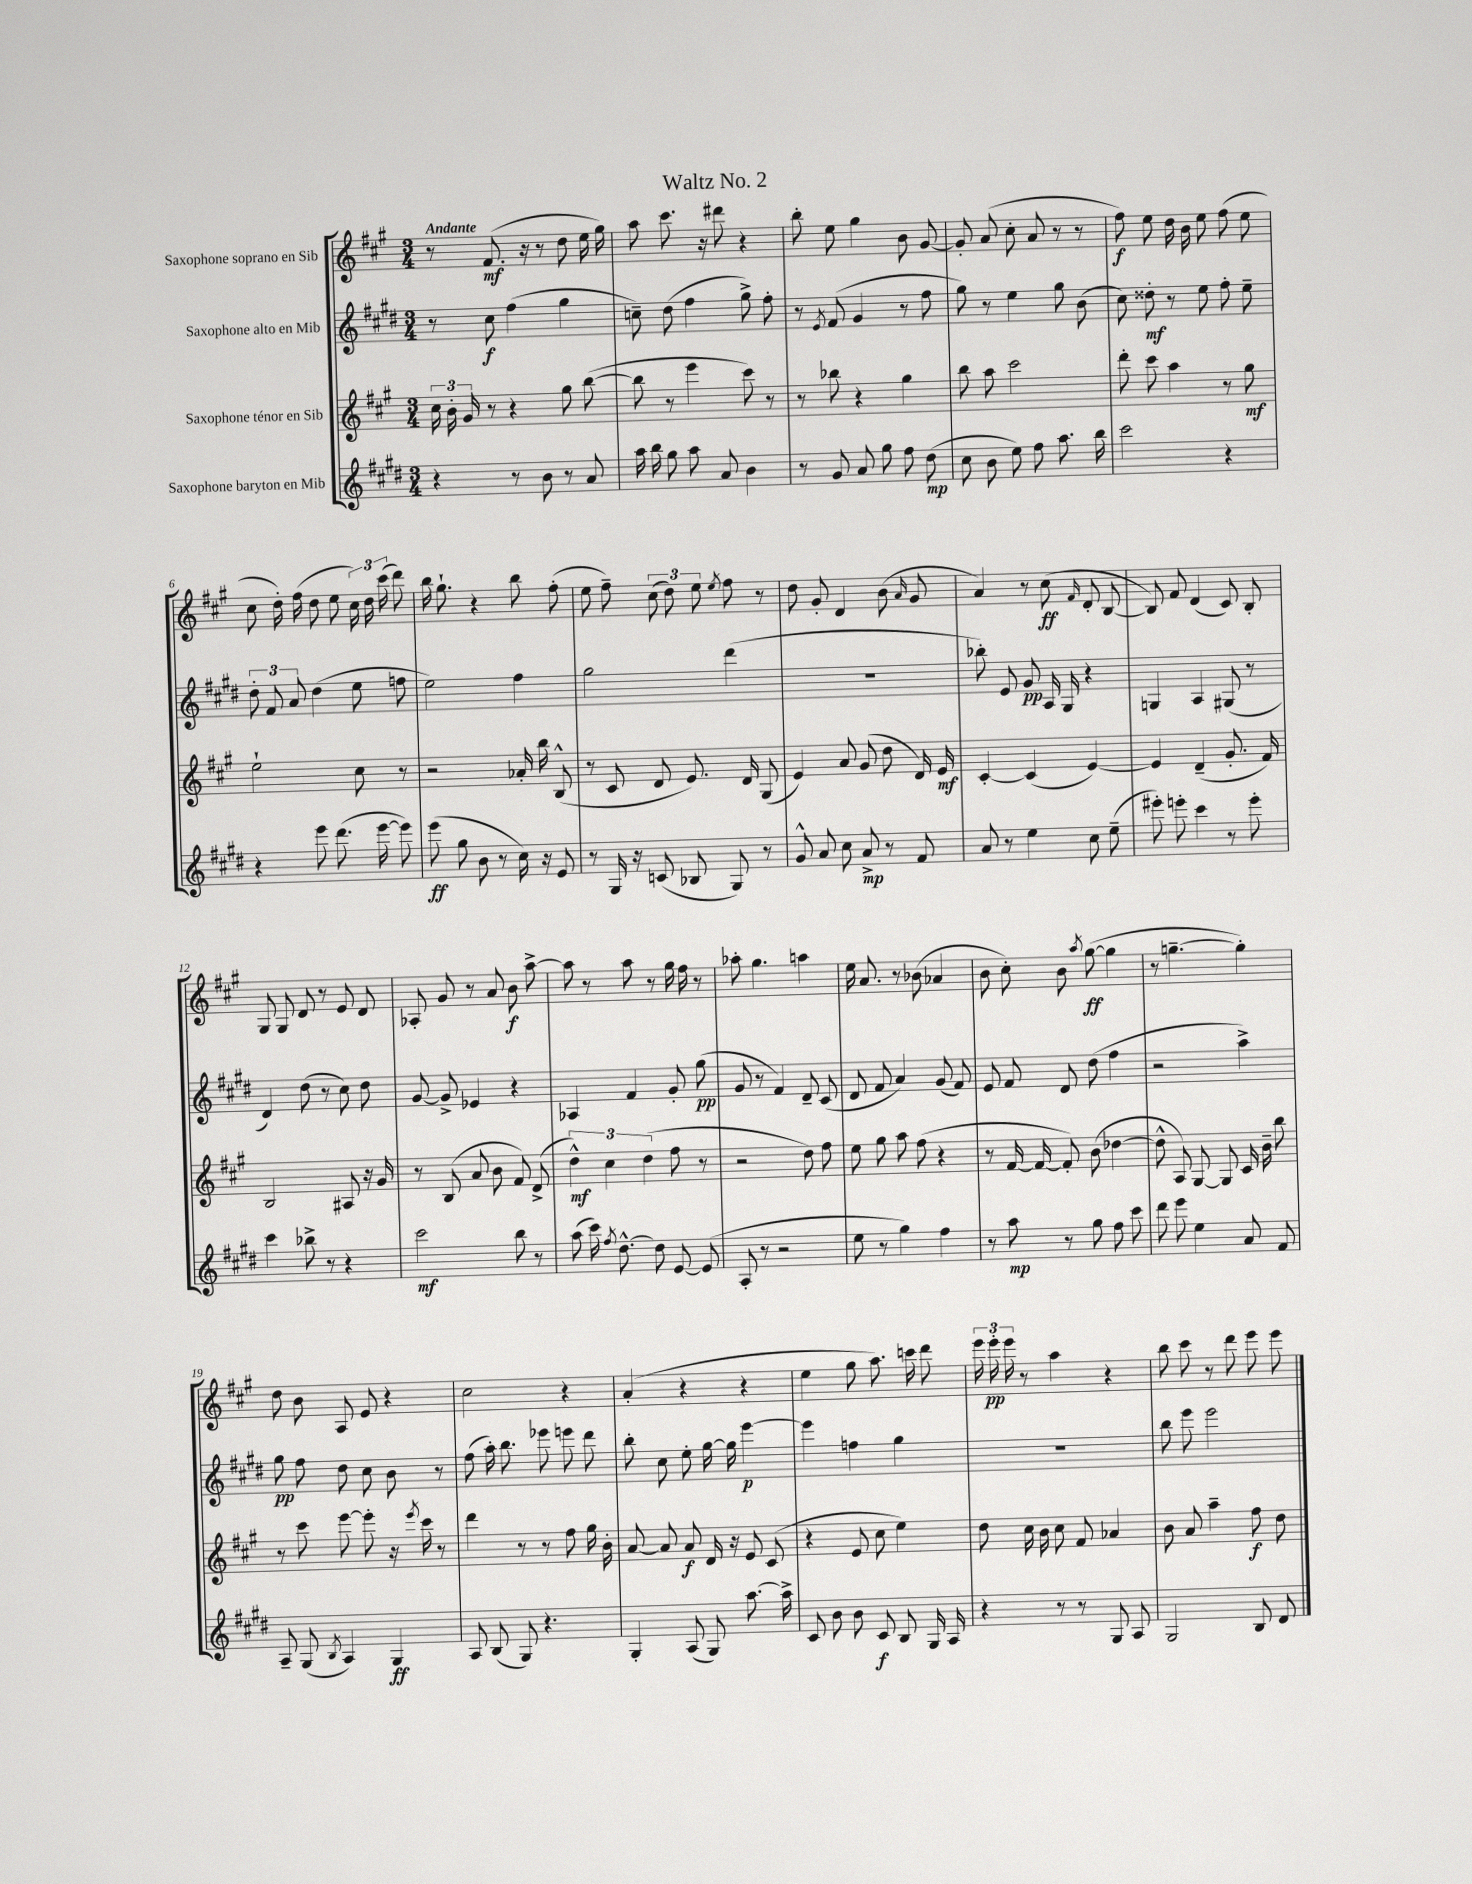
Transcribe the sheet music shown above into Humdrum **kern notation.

**kern	**kern	**kern	**kern
*staff4	*staff3	*staff2	*staff1
*clefG2	*clefG2	*clefG2	*clefG2
*k[f#c#g#d#]	*k[f#c#g#]	*k[f#c#g#d#]	*k[f#c#g#]
*M3/4	*M3/4	*M3/4	*M3/4
4r	24cc#	8r	8r
.	24b'	.	.
.	24g#	.	.
.	8r	8cc#	(8.f#
8r	4r	(4ff#	.
.	.	.	16r
8b	.	.	8r
8r	8gg#	4gg#	8dd
8a	([8bb	.	16ee
.	.	.	16gg#)
=	=	=	=
16aa	8bb]	8cc~)	8aa
16bb	.	.	.
8gg#	8r	(8dd#	8.ccc#
8aa	4eee	4ff#	.
.	.	.	16r
8a	.	.	8ddd#
4b	8ccc#)	8gg#^)	4r
.	8r	8ff#'	.
=	=	=	=
8r	8r	8r	8bb'
.	.	8qe	.
8g#	8bb-	(8f#	8ee
8a	4r	4g#	4gg#
8gg#	.	.	.
8ff#	4gg#	8r	8b
(8dd#	.	8ff#	[8g#
=	=	=	=
8cc#	8bb	8gg#)	8g#']
8b	8aa	8r	(8a
8ee)	2ccc#	4ee	8cc#'
8ff#	.	.	8a
8.aa	.	8gg#	8r
.	.	(8b	8r
16bb	.	.	.
=	=	=	=
2ccc#	8ddd'	8cc#)	8ff#)
.	8ccc#	8dd##'	8ee
.	4aa	8r	16dd
.	.	.	16b
.	.	8ee	8ee
4r	8r	8ff#'	(8ff#
.	8gg#	8ee~	8ee
=	=	=	=
4r	2ee`	12dd#'	8cc#
.	.	12f#	.
.	.	.	16dd')
.	.	12a	.
.	.	.	(16ff#
8eee	.	(4dd#	8dd
(8.ddd#	.	.	8ee
.	8cc#	8ee	24cc#)
.	.	.	24dd
[16eee	.	.	.
.	.	.	(24ccc#
8eee])	8r	8ff	8ddd)
=	=	=	=
(8eee	2r	2ee)	16bb
.	.	.	8.gg#`
8gg#	.	.	.
8b	.	.	4r
8r	.	.	.
16cc#)	16a-'	4ff#	8bb
16r	16bb	.	.
8e	(8B^^	.	(8ff#'
=	=	=	=
8r	8r	2gg#	8ee
16G#	8c#	.	8ff#~)
16r	.	.	.
(8c	8d	.	(12cc#
.	.	.	12dd)
8B-	8.e)	.	.
.	.	.	12ee
.	.	.	8qee
8G#)	.	(4ddd#	8ff#
.	16d	.	.
8r	(8G#	.	8r
=	=	=	=
8g#^^	4e)	2.r	8dd
8a	.	.	8g#'
8cc#	8a	.	4d
8a^	(8g#	.	.
8r	8dd	.	(8b
.	.	.	16qqa
8f#	16d)	.	8g#
.	16e	.	.
=	=	=	=
8a	[4c#'	8bb-')	4a)
8r	.	8e	.
4ee	(4c#]	8g#	8r
.	.	16A	(8cc#
.	.	16G#	.
.	.	.	16qqf#
8cc#	[4e)	4r	8d'
(8ee~	.	.	[8B
=	=	=	=
8eee#')	4e]	4G	8B])
8eee'	.	.	8f#
4ccc#	(4d~	4A	(4d
8r	8.g#'	(8G#	8c#)
8eee'	.	8r	8B'
.	16f#)	.	.
=	=	=	=
4ccc#	2B	4d#)	8G#
.	.	.	8G#
8bb-^	.	(8dd#	8d
8r	.	8r	8r
4r	8A#	8cc#)	8e
.	16r	8dd#	8d
.	16g#	.	.
=	=	=	=
2ccc#	8r	[8g#	8A-'
.	(8B	8g#^]	8g#
.	8a	4e-	8r
.	8b	.	8a
8bb	8f#)	4r	8b
8r	(8d^	.	[8aa^
=	=	=	=
(8aa	6dd^^)	4A-	8aa]
16ccc#)	.	.	8r
.	6cc#	.	.
8qff#	.	.	.
[8.dd#^^	.	.	.
.	.	4f#	8aa
.	(6dd	.	.
8dd#]	.	.	8r
[8e	8ff#	8g#'	16gg#
.	.	.	16ff#
(8e]	8r	(8gg#	8r
=	=	=	=
8A'	2r	8g#	8aa-'
8r	.	8r	4.gg#
2r	.	4f#)	.
.	8dd)	8d#~	4aa
.	8ff#	(8c#	.
=	=	=	=
8ee	8ee	8d#	16ee
.	.	.	8.a
8r	8gg#	8f#	.
4gg#)	8aa	4a)	8r
.	(8ff#	.	(8b-
4ff#	4r	(8g#	4a-
.	.	8f#)	.
=	=	=	=
8r	8r	8e	8b
8aa	[16f#	8f#	8cc#')
.	16f#_	.	.
8r	8f#'])	8d#	8b
.	.	.	8qaa
8gg#	(8b	(8dd#	([8gg#
8ff#	[4dd-	4ff#	4gg#]
8ccc#	.	.	.
=	=	=	=
8ddd#	8dd-^^]	2r	8r
8eee	8A)	.	[4.gg~
4ee	[8G#	.	.
.	8G#]	.	.
8a	16c#	4aa^)	4gg'])
.	16b~	.	.
8f#	8bb	.	.
=	=	=	=
8A~	8r	8gg#	8dd
(8G#	8ccc#	8ff#	8b
8qB	.	.	.
4A)	[8eee	8dd#	8A
.	8eee']	8cc#	8e
4G#	16r	8b	4r
.	8qeee	.	.
.	16ccc#	.	.
.	8r	8r	.
=	=	=	=
8A	4ddd	(8ff#	2cc#
(8B	.	16aa')	.
.	.	8.bb	.
8G#)	8r	.	.
4.r	8r	8eee-	.
.	8ff#	8eee	4r
.	16gg#	8ddd#	.
.	16b'	.	.
=	=	=	=
4G#'	[8a	8bb'	(4a'
.	8a]	8cc#	.
(8A	8a	8ee'	4r
8G#)	16d	[16gg#	.
.	16r	16gg#]	.
[8.aa	8e	[4eee	4r
.	(8c#	.	.
16aa^]	.	.	.
=	=	=	=
8c#	4r	4eee]	4ee
8b	.	.	.
8b	8e	4ff	8gg#
8c#	8cc#	.	8.aa)
8B	4ee)	4gg#	.
.	.	.	16ccc
16G#	.	.	8ddd
16A	.	.	.
=	=	=	=
4r	8dd	2.r	24eee
.	.	.	24eee'
.	.	.	24eee
.	16cc#	.	8r
.	16b	.	.
8r	8cc#	.	4aa
8r	8f#	.	.
8G#	4a-	.	4r
8A	.	.	.
=	=	=	=
2G#	8b	8bb	8bb
.	8a	8eee	8ccc#
.	4aa~	2eee	8r
.	.	.	8ddd
8B	8ff#	.	8eee
8d#	8dd	.	8eee
==	==	==	==
*-	*-	*-	*-
